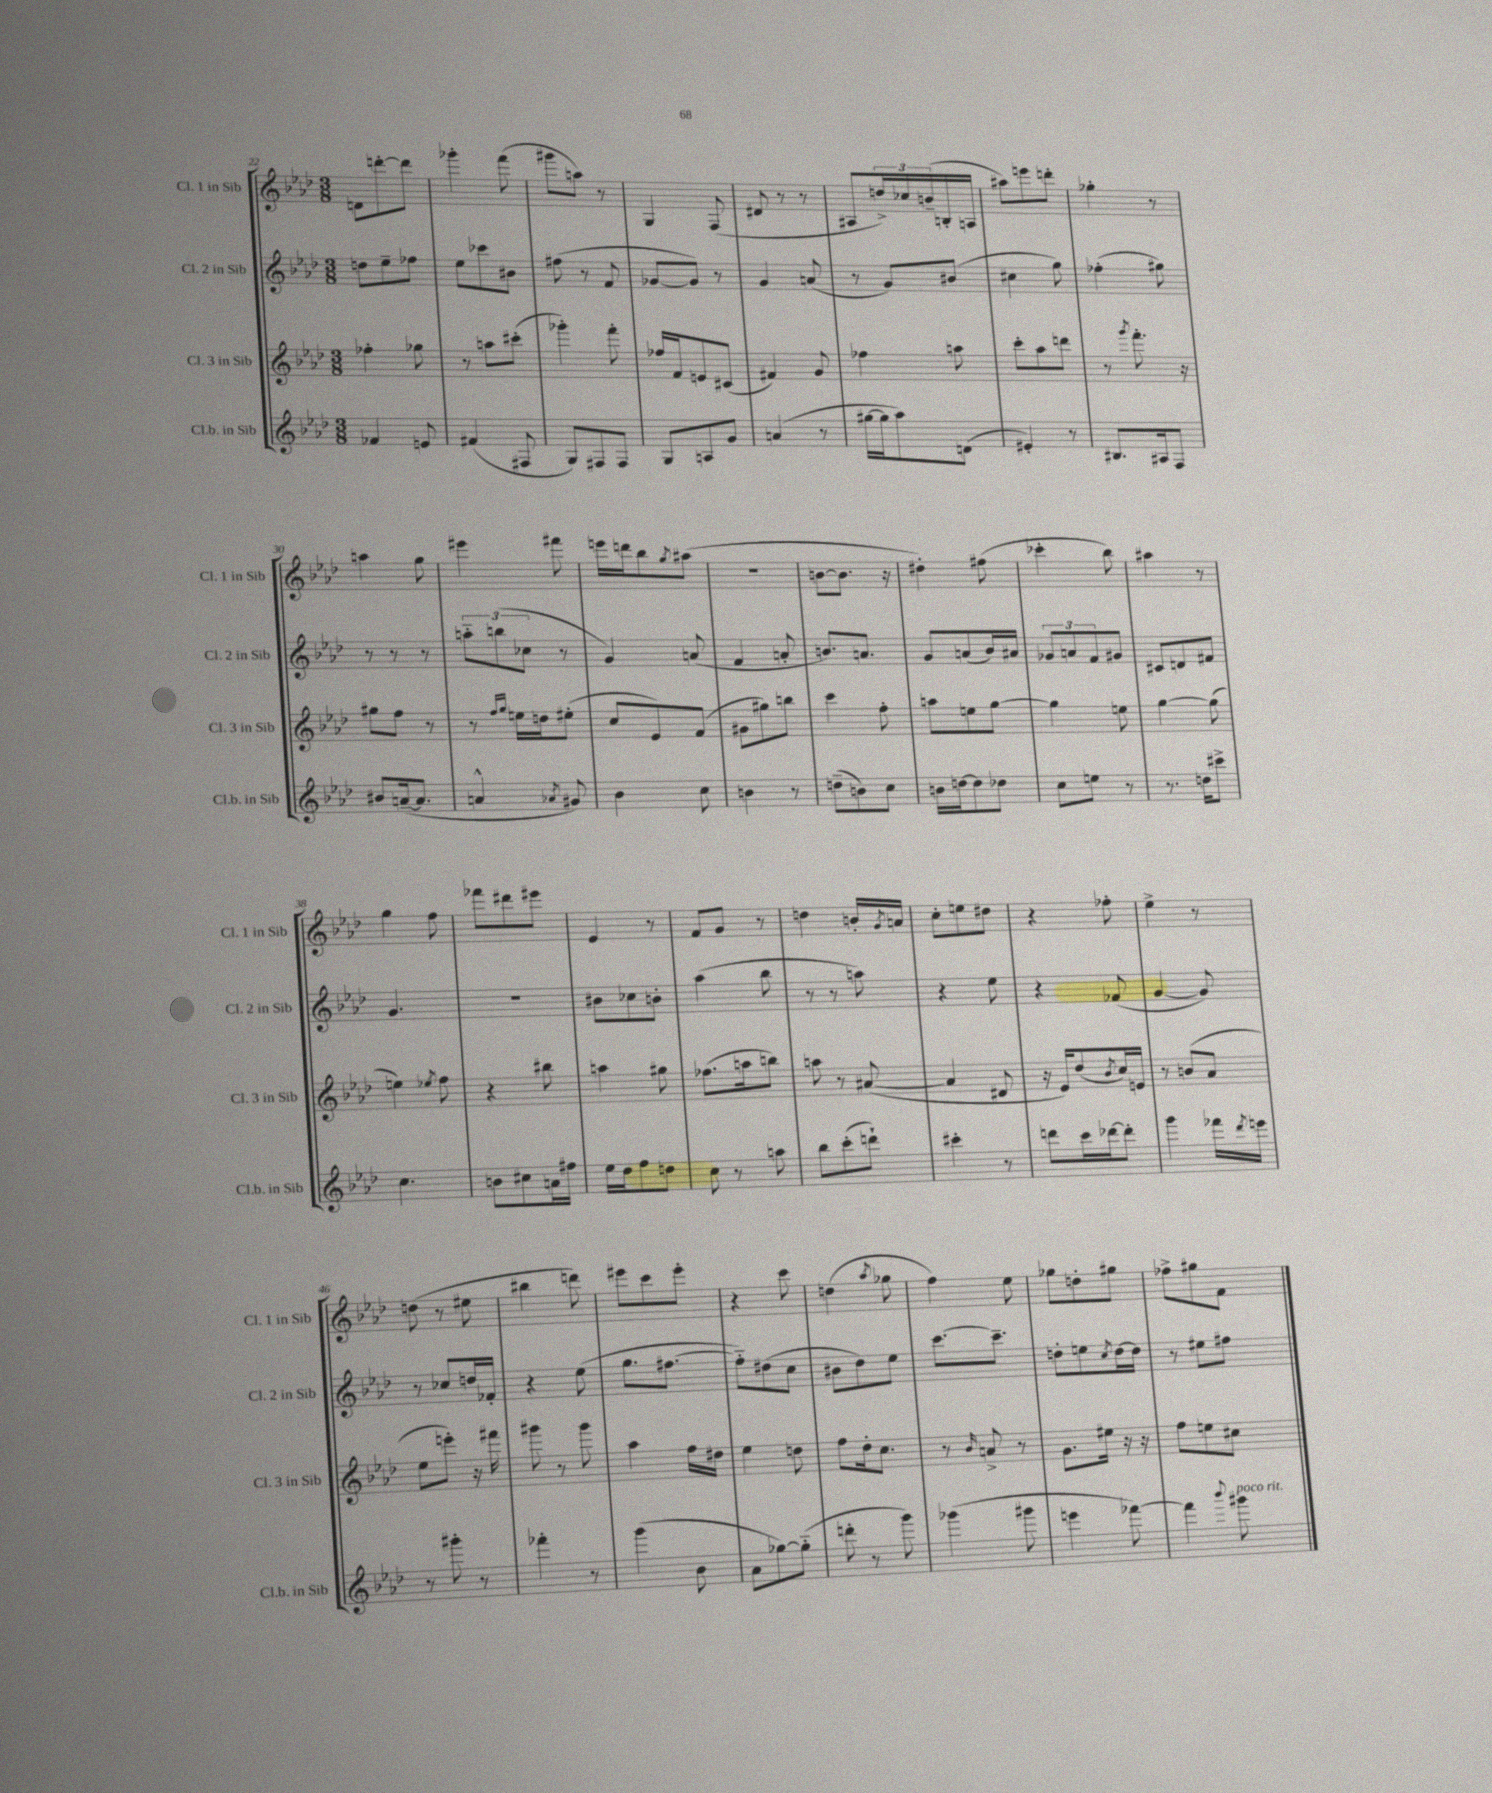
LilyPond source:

<<
\new StaffGroup <<
\new Staff = "s0" \with { instrumentName = "Cl. 1 in Sib" shortInstrumentName = "Cl. 1 in Sib" } {
    \clef treble \key aes \major \numericTimeSignature \time 3/8
    d'8 d'''8~-. d'''8 |
    ges'''4-. f'''8( |
    gis'''8 a''8) r8 |
    g4 f8( |
    dis'8 r8 r8 |
    ais8 \tuplet 3/2 { d''16->) ces''16 b'16--( } b16-. a16 |
    ais''8) e'''8 d'''8-. |
    ges''4-. r8 |
    a''4 g''8 |
    eis'''4 fis'''8 |
    e'''16 d'''16 bes''8 \acciaccatura { g''8 } ais''8( |
    R4. |
    b'8~ b'8. r16 |
    dis''4-.) fis''8( |
    ces'''4-. bes''8) |
    ais''4 r8 |
    g''4 f''8 |
    fes'''8 dis'''8 eis'''8 |
    ees'4 r8 |
    f'8 g'8 r8 |
    d''4 b'16-. \acciaccatura { g'8 } a'16 |
    c''8-. e''8 dis''8 |
    r4 fes''8-. |
    ees''4-> r8 |
    d''8( r8 eis''8 |
    bis''4 d'''8) |
    eis'''8 c'''8 eis'''8-. |
    r4 c'''8 |
    d''4( \acciaccatura { aes''8 } ges''8 |
    f''4) ees''8 |
    ges''8 d''8-. gis''8 |
    fes''8-> gis''8 f'8 \bar "|." |
}
\new Staff = "s1" \with { instrumentName = "Cl. 2 in Sib" shortInstrumentName = "Cl. 2 in Sib" } {
    \clef treble \key aes \major \numericTimeSignature \time 3/8
    d''8 ees''8-- fes''8 |
    ees''8 ces'''8 bis'8 |
    fis''8( r8 f'8 |
    ges'8~ ges'8) r8 |
    g'4 a'8( |
    r8 g'8) bis'8( |
    cis''4 g''8) |
    fes''4-.( gis''8) |
    r8 r8 r8 |
    \tuplet 3/2 { a''8-_ b''8( ces''8 } r8 |
    g'4) a'8( |
    f'4 a'8-. |
    b'8.) a'8. |
    g'8 a'8( bes'16) ais'16 |
    \tuplet 3/2 { ges'8 a'8 f'8 } gis'8 |
    cis'8 d'8 fis'8 |
    g'4. |
    R4. |
    bis'8 ces''8 b'8-. |
    aes''4( bes''8 |
    r8 r8 a''8) |
    r4 ees''8 |
    r4 fes'8( |
    g'4~ g'8) |
    r8 ces''8 d''16 fes'16-. |
    r4 ees''8( |
    g''8. fis''8.~ |
    fis''8-_) dis''8( c''8 |
    bis'8 des''8) ees''8 |
    c'''8.~ c'''8.-- |
    d''8-. e''8 \acciaccatura { c''8 } d''16~ d''16 |
    r8 eis''8 fis''8 \bar "|." |
}
\new Staff = "s2" \with { instrumentName = "Cl. 3 in Sib" shortInstrumentName = "Cl. 3 in Sib" } {
    \clef treble \key aes \major \numericTimeSignature \time 3/8
    fes''4-. ges''8 |
    r8 a''8 cis'''8-.( |
    ges'''4-.) f'''8-. |
    fes''16 f'16 e'8 cis'8( |
    fis'4) g'8 |
    fes''4 a''8 |
    c'''8-. aes''8 d'''8 |
    r8 \acciaccatura { g'''8 } f'''8.-. r16 |
    gis''8 f''8 r8 |
    r8 \grace { f''16 g''16 } e''16 d''16 eis''8-.( |
    c''8 ees'8) f'8( |
    gis'8 gis''8) b''8 |
    c'''4 f''8-. |
    a''8 e''8 g''8~ |
    g''4 e''8 |
    g''4~ g''8( |
    e''4) \acciaccatura { ees''8 } f''8 |
    r4 bis''8 |
    a''4 gis''8 |
    fes''8.( a''16 b''8) |
    a''8 r8 ais'8~( |
    ais'4 dis'8 |
    r16 ees'16) des''8( \acciaccatura { bes'8 } c''16) e'16 |
    r8 b'8( aes'8 |
    ees''8 e'''8-.) r16 fis'''16 |
    gis'''8 r8 gis'''8 |
    aes''4 f''16 dis''16 |
    ees''4 d''8 |
    f''8 des''16-. c''8. |
    r8 \grace { bes'16 } a'8-> r8 |
    g'8. eis''16 r16 r16 |
    f''8 e''8 cis''8 \bar "|." |
}
\new Staff = "s3" \with { instrumentName = "Cl.b. in Sib" shortInstrumentName = "Cl.b. in Sib" } {
    \clef treble \key aes \major \numericTimeSignature \time 3/8
    fes'4 e'8 |
    fis'4( fis8 |
    g8) fis8 fis8 |
    g8 a8 g'8 |
    a'4( r8 |
    gis''16~ gis''16 aes''8) d'8( |
    eis'4-.) r8 |
    bis8. ais16 f8 |
    bis'8 a'16~--( a'8. |
    a'4-^ \acciaccatura { aes'8 } gis'8) |
    bes'4 c''8 |
    b'4 r8 |
    d''8--( b'8) c''8 |
    b'16 d''16~ d''8 des''8 |
    c''8 e''8 r8 |
    r8. d''16 cis'''8-> |
    c''4. |
    b'8 cis''8 a'16 fis''16 |
    ees''16 des''16 f''8 d''8 |
    c''8 r8 a''8 |
    bes''8 c'''8-.( d'''8-!) |
    cis'''4-. r8 |
    d'''8 c'''16 des'''16~ des'''8-. |
    g'''4 fes'''16 \acciaccatura { des'''8 } e'''16 |
    r8 gis'''8-. r8 |
    fes'''4-. r8 |
    g'''4( bes'8 |
    aes'8 ges''8~) ges''8-_( |
    d'''8-. r8 g'''8) |
    ges'''4( gis'''8 |
    e'''4 fes'''8~) |
    fes'''4 \appoggiatura { bes'''8 } gis'''8^\markup { \italic "poco rit." } \bar "|." |
}
>>
>>
\layout { \context { \Score currentBarNumber = #22 } }
